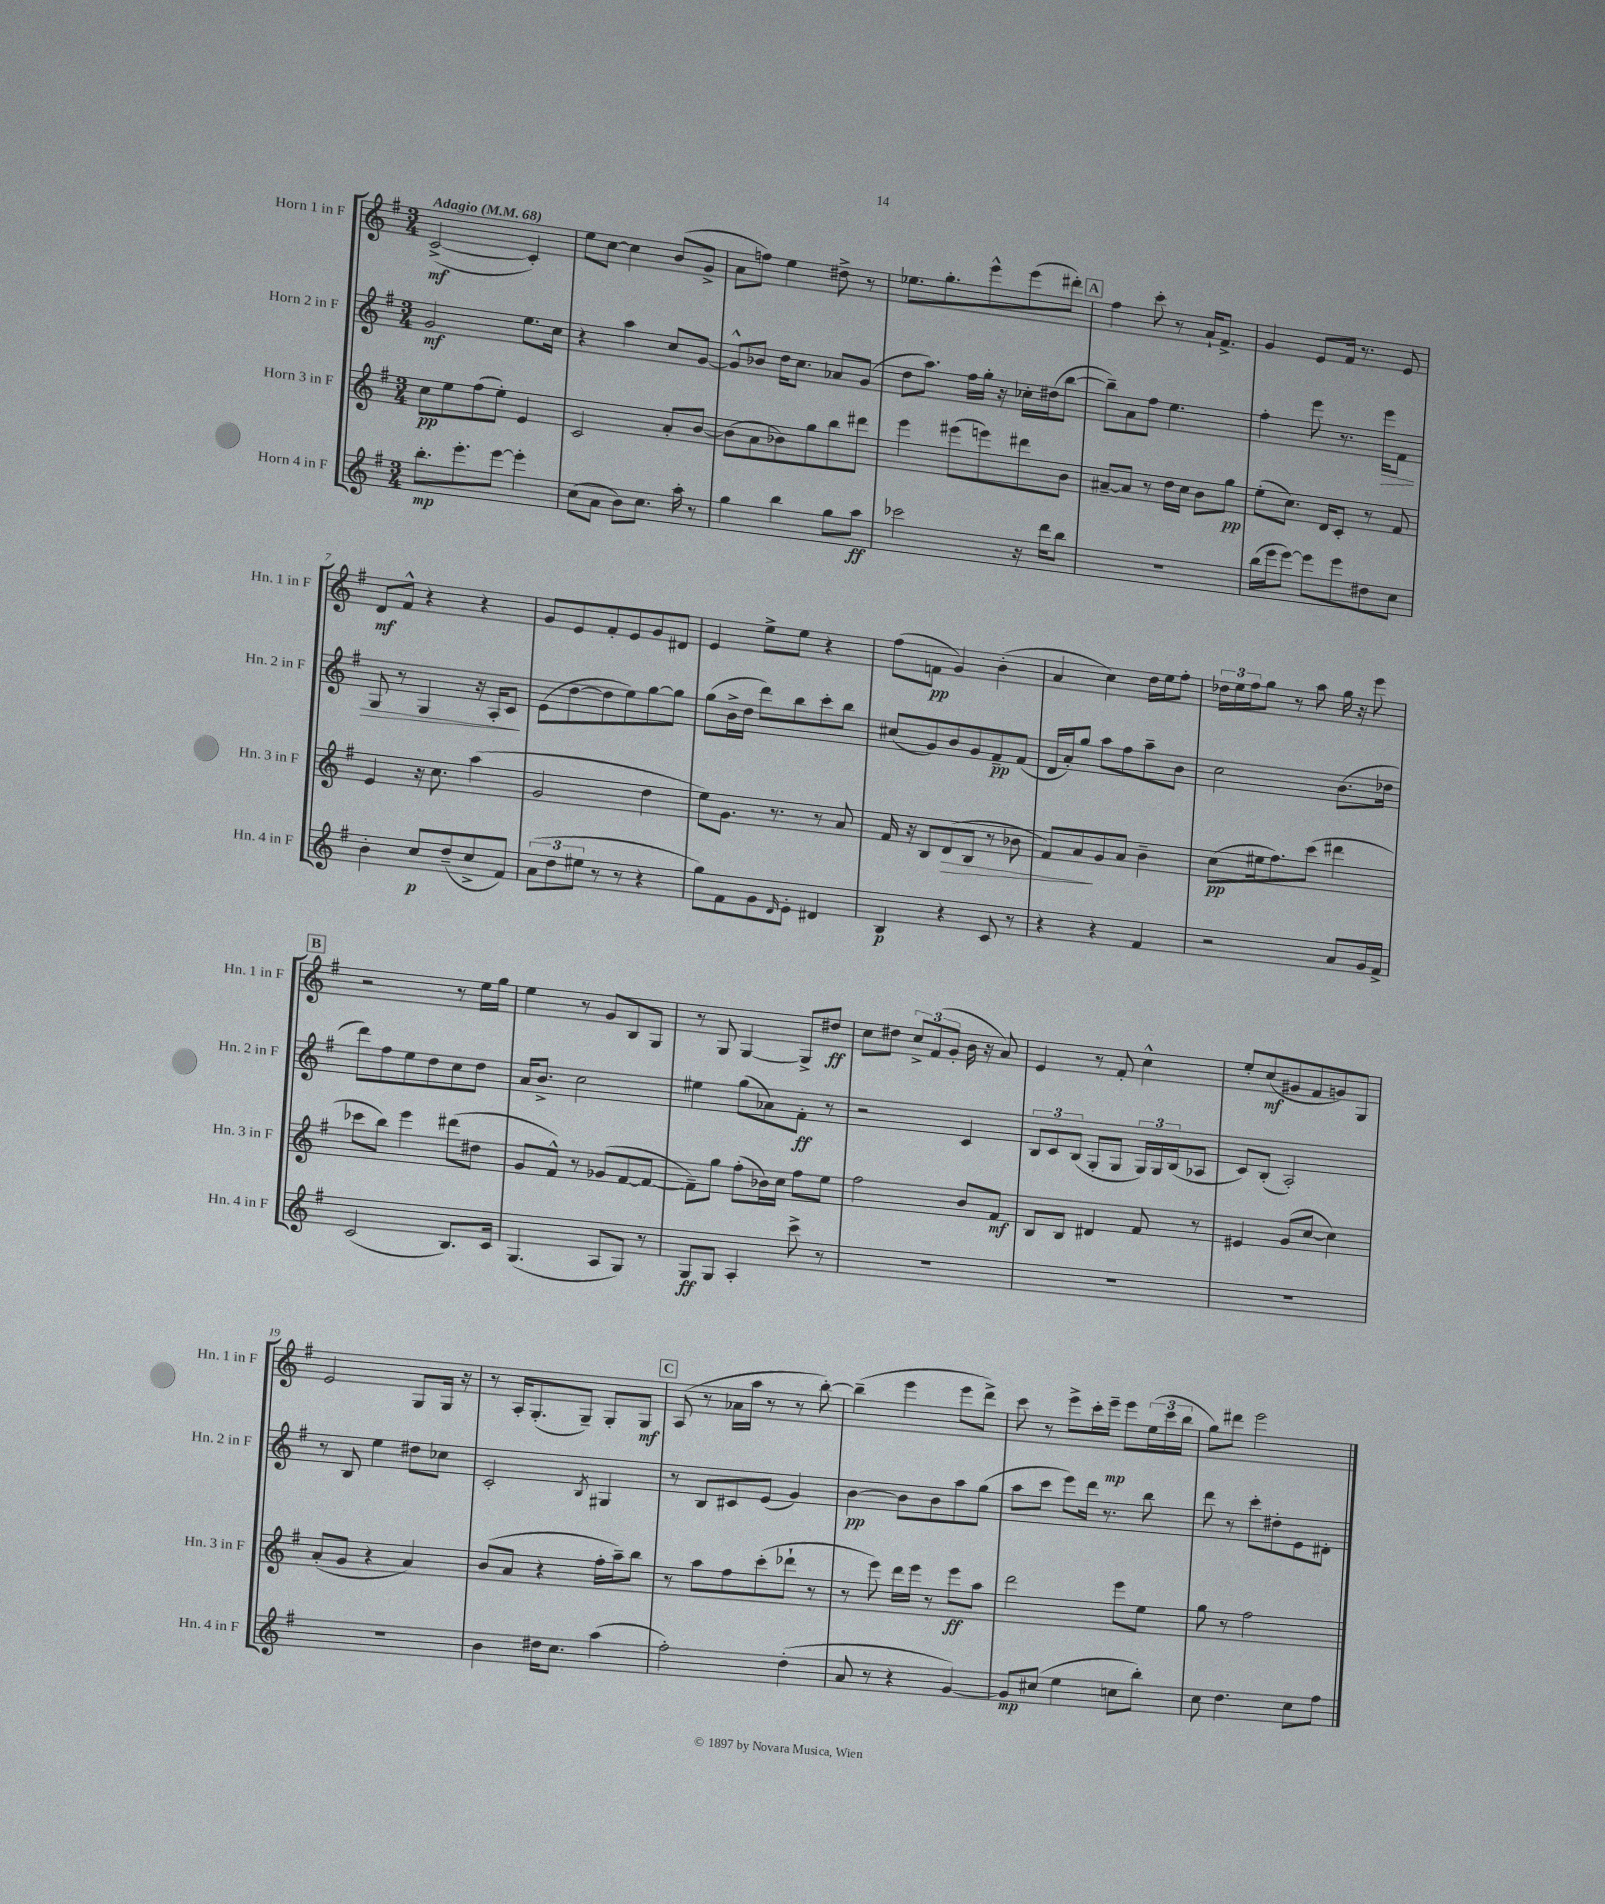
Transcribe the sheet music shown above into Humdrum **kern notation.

**kern	**kern	**kern	**kern
*staff4	*staff3	*staff2	*staff1
*clefG2	*clefG2	*clefG2	*clefG2
*k[f#]	*k[f#]	*k[f#]	*k[f#]
*M3/4	*M3/4	*M3/4	*M3/4
*MM68	*MM68	*MM68	*MM68
8.bb'\L	8cc\L	2g/	([2c^/
.	8ee\	.	.
8.eee'\	.	.	.
.	(8ff#\	.	.
[8eee\J	8ee'\J)	.	.
4eee'\]	4e/	8.ee\L	4c'/])
.	.	16cc\Jk	.
=	=	=	=
(8cc\L	2c/	4r	8ee\L
8a\J	.	.	[8cc\J
8b\L)	.	4aa\	4cc\]
8.cc\J	.	.	.
.	8a'/L	8cc/L	(8b/L
16aa'\	.	.	.
8r	[8b/J	[8g/J	8g^/J
=	=	=	=
4gg\	(8b\]L	8g^^/]L	8a\L
.	8a\	8b-/J	8ff\J)
4bb\	8b-\)	16dd\LK	4ee\
.	.	8.cc\J	.
.	8gg\	.	.
8gg\L	8bb\	8a-/L	8dd#^\
8aa\J	8ddd#\J	(8g/J	8r
=	=	=	=
2ccc-\	4eee\	8dd\L	8.ee-\L
.	.	8.aa\J)	.
.	.	.	8.gg'\
.	(8eee#\L	.	.
.	.	16ff#\LL	.
.	8eee\)	16gg'\JJ	8eee^^\
.	.	16r	.
16r	8ddd#\	16cc-'\LL	(8eee\
16ddd\LK	.	(16dd#\J	.
8bb\J	8b\J	[8bb\J	8ddd#'\J)
=	=	=	=
2.r	[8a#~/L	8bb~\]L)	4ff#\
.	8a#/]J	8a\	.
.	8r	8ff#\J	8ccc'\
.	16dd\LL	4.ee\	8r
.	16cc\JJ	.	.
.	8b\L	.	16a`/LK
.	.	.	8.f#^/J
.	8gg\J	.	.
=	=	=	=
(16bb\LL	(8ee'\L	4ff#'\	4g/
16eee\J	.	.	.
[8eee\J)	8.cc\J)	.	.
8eee\]L	.	8eee\	8e/L
.	16d/LK	.	.
8eee\	8c'/J	8.r	16f#/Jk
.	.	.	8.r
8dd#\	8r	.	.
.	.	16eee\LK	.
8cc\J	8f#/	8f#\J	8e/
=	=	=	=
4b'\	4e/	8G/	8d/L
.	.	8r	8f#^^/J
8cc/L	16r	4G/	4r
.	8.cc\	.	.
(8dd~/	.	.	.
8cc^/	(4aa\	16r	4r
.	.	16A'/LK	.
8f#/J)	.	8c/J	.
=	=	=	=
(12a\L	2g/	(8e\L	8g/L
12dd\	.	.	.
.	.	[8dd\	8e/
12ee#\J	.	.	.
8r	.	8dd\]	8f#'/
8r	.	8ee\)	8e/
4r	4dd\	[8gg\	8g/
.	.	8gg\]J	8d#/J
=	=	=	=
8gg\L)	8ee\L)	(8gg\L	4e/
8f#\	8.g\J	16b^\L	.
.	.	16dd\JJ	.
8g\	.	8ddd\L)	8ee^\L
.	8.r	.	.
16qqd/	.	.	.
8e'\J	.	8bb\	8ee\J
4d#/	8r	8ccc'\	4r
.	8a/	8bb\J	.
=	=	=	=
4B/	16f#/	(8cc#/L	(8ff#\L
.	16r	.	.
.	8B/L	8g/)	8f\J
4r	(8d/	8b/	4g/)
.	8B/J	8g/	.
8c/	8r	8f#~/	(4b'\
8r	8b-\	(8f#/J	.
=	=	=	=
4r	8f#/L)	16d/LL	4a/
.	.	16a'/J)	.
.	8a/	8gg/J	.
4r	8g/	8aa\L	4cc\)
.	8a/J	8ff#\	.
4f#/	4b~\	8aa~\	16dd\LL
.	.	.	16ee\J
.	.	8b\J	8ff#'\J
=	=	=	=
2r	(8cc\L	2cc\	24dd-\LL
.	.	.	24ee\
.	.	.	24ff#\J
.	16ee#\k	.	8gg\J
.	8.ff#\)	.	.
.	.	.	8r
.	(8ccc\J	.	8aa\
8a/L	4ddd#\	(8.b\L	16gg\
.	.	.	16r
16g/L	.	.	8eee\
16f#^/JJ	.	16dd-\Jk	.
=	=	=	=
(2c/	8ccc-\L	8ddd\L)	2r
.	8bb\J)	8ff#\	.
.	4eee\	8ee\	.
.	.	8dd\	.
8.B/L)	(8ddd#\L	8cc\	8r
.	8dd#\J	8dd\J	16ee\LL
16c/Jk	.	.	16gg\JJ
=	=	=	=
(4.G/	8g/L	16a/LK	4ee\
.	.	8.b^/J	.
.	8f#^^/J)	.	.
.	8r	2cc\	8r
8A/L	(8g-/L	.	8g/L
8G/J)	[8f#/	.	8B/
8r	8f#/_J	.	8G/J
=	=	=	=
8G/L	8f#~\]L)	4ee#\	8r
8G/J	8gg\J	.	8G/
4A'/	(8ff#'\L	(8gg\L	[4G/
.	16b-\L)	8a-\)	.
.	16cc\JJ	.	.
8ccc^\	8ff#\L	8f#'\J	8G^/]L
8r	8ee\J	8r	8dd#/J
=	=	=	=
2.r	2ff#\	2r	8cc\L
.	.	.	8dd#\J
.	.	.	12cc^/L
.	.	.	(12f#/
.	.	.	12g'/J
.	8b/L	4c/	16b\
.	.	.	16r
.	8f#/J	.	8a/)
=	=	=	=
2.r	8B/L	12B/L	4e/
.	.	12c/	.
.	8B/J	.	.
.	.	(12B/J	.
.	4d#/	8G'/L	8r
.	.	8G/J	8f#'/
.	8f#/	24G/LL)	4cc^^\
.	.	24G/	.
.	.	(24B/J	.
.	8r	8A-/J	.
=	=	=	=
2.r	4e#/	8c/L)	8ee'/L
.	.	(8B'/J	(8cc/
.	(8g/L	2A'/)	8g#/
.	[8cc/J	.	8f#/
.	4cc\])	.	8g/)
.	.	.	8G/J
=	=	=	=
2.r	(8a'/L	8r	2e/
.	8g/J	8B/	.
.	4r	4ee\	.
.	4a/)	8dd#\L	8G/L
.	.	8cc-\J	16G/Jk
.	.	.	16r
=	=	=	=
4b\	(8b/L	2c'/	8r
.	8a/J	.	16A'/LK
.	.	.	(8.G'/
16dd#\LK	4r	.	.
8.cc\J	.	.	.
.	.	.	8G~/J)
.	.	8qB/	.
(4aa\	16ff#'\LL	4G#/	8G'/L
.	16aa~\J)	.	.
.	8bb\J	.	8G/J
=	=	=	=
2ff#'\)	8r	8r	(8A/
.	8aa\L	8B/L	8r
.	8ff#\	8c#/	16a-\LL
.	.	.	16aa\JJ
.	(8ccc'\	(8e/J	8r
(4dd'\	8ddd-`\J	4g/)	8r
.	8r	.	[8bb'\)
=	=	=	=
8a/	8r	[4b\	(4bb~\]
8r	8eee\)	.	.
4r	16ddd\LL	8b\]L	4eee\
.	16eee\JJ	.	.
.	8r	8b\	.
[4g/)	8eee\L	8aa\	8eee\L
.	8aa\J	(8gg\J	8ddd^\J)
=	=	=	=
8g/]L	2ddd\	8aa\L	8ccc\
(8cc#/J	.	8ccc\J	8r
4ee\	.	8eee\L)	8eee^\L
.	.	16ddd\Jk	16ccc'\L
.	.	8.r	16eee~\JJ
8cc\L	8eee\L	.	8eee\L
8bb'\J)	8ee\J	8bb\	(24ee\L
.	.	.	24ccc\
.	.	.	24bb\JJ
=	=	=	=
8cc\	8gg\	8ddd\	8gg\L)
4.dd\	8r	8r	8ddd#\J
.	2ff#\	8ccc'\L	2eee\
.	.	8dd#'\	.
8cc\L	.	8e\	.
8ff#\J	.	8d#'\J	.
==	==	==	==
*-	*-	*-	*-
